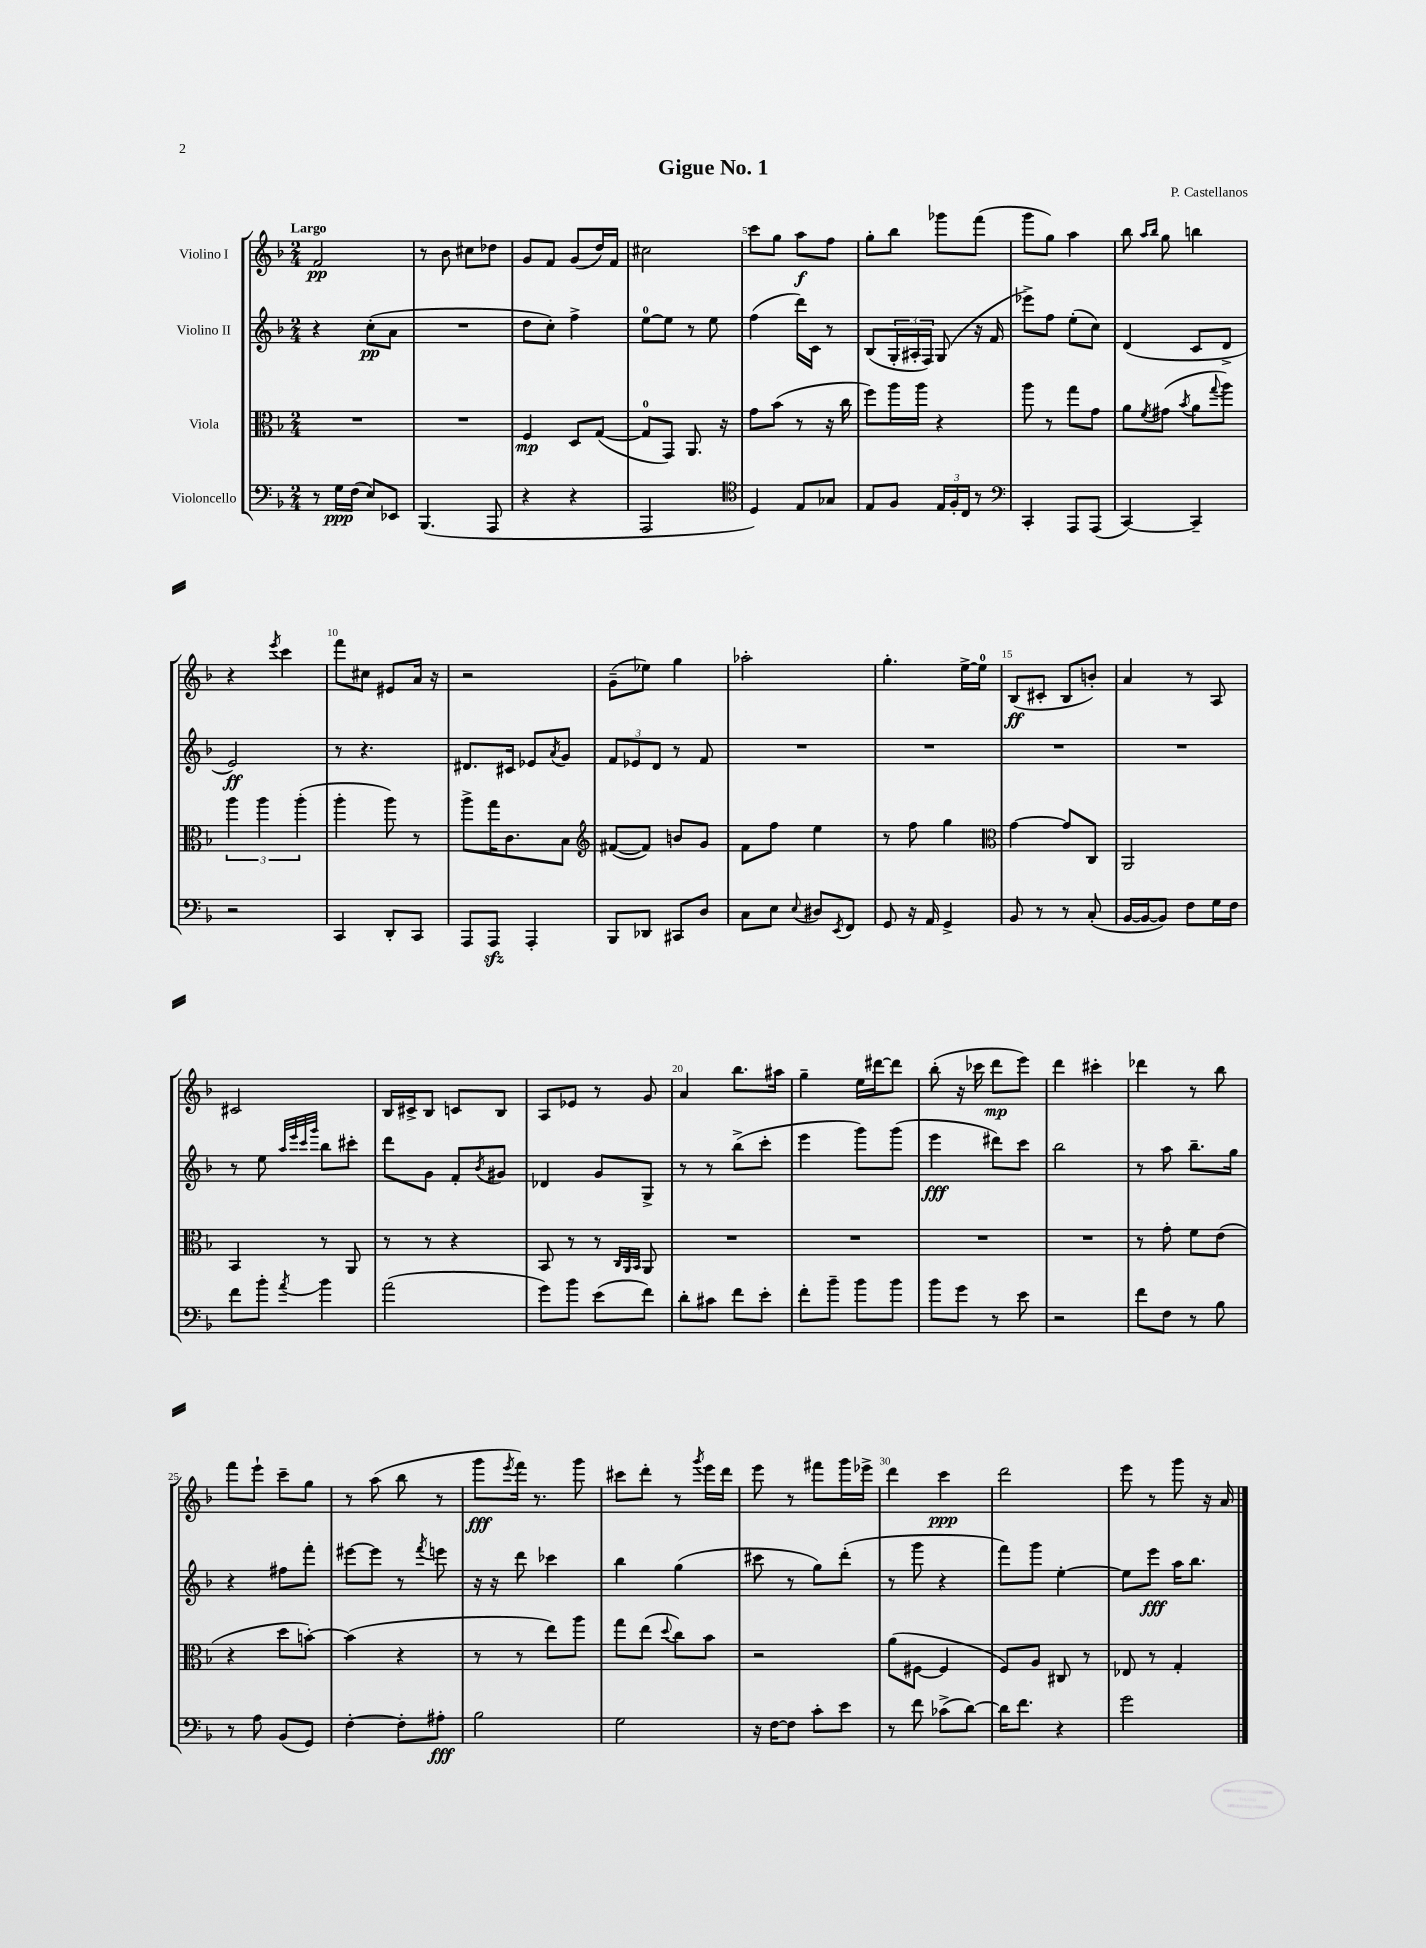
\header { title = "Gigue No. 1" composer = "P. Castellanos" }
<<
\new StaffGroup <<
\new Staff = "s0" \with { instrumentName = "Violino I" } {
    \clef treble \key f \major \numericTimeSignature \time 2/4 \tempo "Largo"
    f'2\pp |
    r8 bes'8 cis''8 des''8 |
    g'8 f'8 g'8( d''16) f'16 |
    cis''2 |
    c'''8 g''8 a''8\f f''8 |
    g''8-. bes''8 ges'''8 f'''8( |
    g'''8 g''8) a''4 |
    bes''8 \grace { a''16 bes''16 } g''8 b''4 |
    r4 \acciaccatura { e'''8 } c'''4 |
    f'''8 cis''8 eis'8 a'16 r16 |
    r2 |
    g'8--( ees''8) g''4 |
    aes''2-. |
    g''4.-. e''16~-> e''16-0 |
    bes8\ff( cis'8-. bes8 b'8-.) |
    a'4 r8 a8 |
    cis'2 |
    bes16 cis'16-> bes8 c'8 bes8 |
    a8 ees'8 r8 g'8 |
    a'4 bes''8. ais''16 |
    g''4-- e''16 dis'''16~ dis'''8 |
    bes''8-.( r16 ces'''16 d'''8\mp e'''8) |
    d'''4 cis'''4-. |
    des'''4 r8 bes''8 |
    f'''8 e'''8-! c'''8-- g''8 |
    r8 a''8( bes''8 r8 |
    g'''8\fff \acciaccatura { e'''8 } f'''16) r8. g'''8 |
    cis'''8 d'''8-. r8 \acciaccatura { g'''8 } e'''16 d'''16 |
    e'''8 r8 fis'''8 g'''16 ees'''16-> |
    d'''4 c'''4\ppp |
    d'''2 |
    e'''8 r8 g'''8 r16 a'16 \bar "|." |
}
\new Staff = "s1" \with { instrumentName = "Violino II" } {
    \clef treble \key f \major \numericTimeSignature \time 2/4
    r4 c''8-.\pp( a'8 |
    R2 |
    d''8 c''8-.) f''4-> |
    e''8-0~ e''8 r8 e''8 |
    f''4( d'''16) c'16 r8 |
    bes8( \tuplet 3/2 { g16-. ais16-. f16) } g8( r16 f'16 |
    ees'''8->) f''8 e''8-.( c''8) |
    d'4( c'8 d'8-> |
    e'2\ff) |
    r8 r4. |
    dis'8. cis'16 ees'8 \acciaccatura { a'8 } g'8 |
    \tuplet 3/2 { f'8 ees'8 d'8 } r8 f'8 |
    R2 |
    R2 |
    R2 |
    R2 |
    r8 e''8 \grace { a''32 e'''32 c'''32 g'''32 } bes''8 cis'''8-. |
    d'''8 g'8 f'8-. \acciaccatura { bes'8 } gis'8 |
    des'4 g'8 g8-> |
    r8 r8 bes''8->( c'''8-. |
    e'''4 g'''8) g'''8( |
    e'''4\fff dis'''8) c'''8 |
    bes''2 |
    r8 a''8 bes''8.-- g''16 |
    r4 fis''8 f'''8-. |
    eis'''8~ eis'''8 r8 \acciaccatura { f'''8 } e'''8 |
    r16 r16 d'''8 ces'''4 |
    bes''4 g''4( |
    cis'''8 r8 g''8) d'''8-.( |
    r8 g'''8 r4 |
    f'''8) g'''8 e''4~-. |
    e''8 e'''8\fff a''16 bes''8. \bar "|." |
}
\new Staff = "s2" \with { instrumentName = "Viola" } {
    \clef alto \key f \major \numericTimeSignature \time 2/4
    R2 |
    R2 |
    f4\mp d8 g8~( |
    g8-0 g,8) a,8. r16 |
    g'8 bes'8( r8 r16 c''16 |
    f''8) a''16 a''16 r4 |
    a''8 r8 g''8 g'8 |
    a'8 \acciaccatura { f'8 } gis'8( \acciaccatura { bes'8 } a'8 \appoggiatura { g''8 } a''8) |
    \tuplet 3/2 { a''4 a''4 a''4-.( } |
    a''4-. a''8) r8 |
    a''8-> g''16 c'8. bes8 |
    \clef treble fis'8~( fis'8) b'8 g'8 |
    f'8 f''8 e''4 |
    r8 f''8 g''4 |
    \clef alto g'4~ g'8 c8 |
    a,2 |
    bes,4 r8 a,8 |
    r8 r8 r4 |
    bes,8 r8 r8 \grace { c32 a,32 bes,32 } a,8 |
    R2 |
    R2 |
    R2 |
    R2 |
    r8 g'8-. f'8 e'8( |
    r4 d''8 b'8~-.) |
    b'4( r4 |
    r8 r8 e''8) a''8 |
    g''8 e''8( \appoggiatura { d''8 } c''8) bes'8 |
    r2 |
    a'8( fis8~ fis4 |
    f8) a8 cis8 r8 |
    ees8 r8 g4-. \bar "|." |
}
\new Staff = "s3" \with { instrumentName = "Violoncello" } {
    \clef bass \key f \major \numericTimeSignature \time 2/4
    r8 g16\ppp f16( e8) ees,8 |
    bes,,4.( a,,8 |
    r4 r4 |
    a,,2 |
    \clef tenor d4) e8 ges8 |
    e8 f8 \tuplet 3/2 { e16 f16-. c16 } r8 |
    \clef bass c,4-. a,,8 a,,8( |
    c,4~) c,4-- |
    r2 |
    c,4 d,8-. c,8 |
    a,,8 a,,8\sfz a,,4-. |
    bes,,8 des,8 cis,8 d8 |
    c8 e8 \appoggiatura { e8 } dis8 \acciaccatura { e,8 } f,8 |
    g,8 r16 a,16 g,4-> |
    bes,8 r8 r8 c8-.( |
    bes,16~ bes,16~ bes,8) f8 g16 f16 |
    f'8 bes'8-. \acciaccatura { a'8 } bes'4 |
    a'2( |
    g'8) bes'8 e'8( f'8) |
    d'8-. cis'8 f'8 e'8-. |
    f'8-. bes'8-- bes'8 bes'8 |
    bes'8 g'8 r8 e'8 |
    r2 |
    f'8 f8 r8 bes8 |
    r8 a8 bes,8( g,8) |
    f4~-. f8-. ais8-.\fff |
    bes2 |
    g2 |
    r16 f16~ f8 c'8-. e'8 |
    r8 f'8 ces'8->( d'8~) |
    d'16 f'8. r4 |
    g'2 \bar "|." |
}
>>
>>
\layout { \context { \Score \override BarNumber.break-visibility = ##(#f #t #t) barNumberVisibility = #(every-nth-bar-number-visible 5) } }
